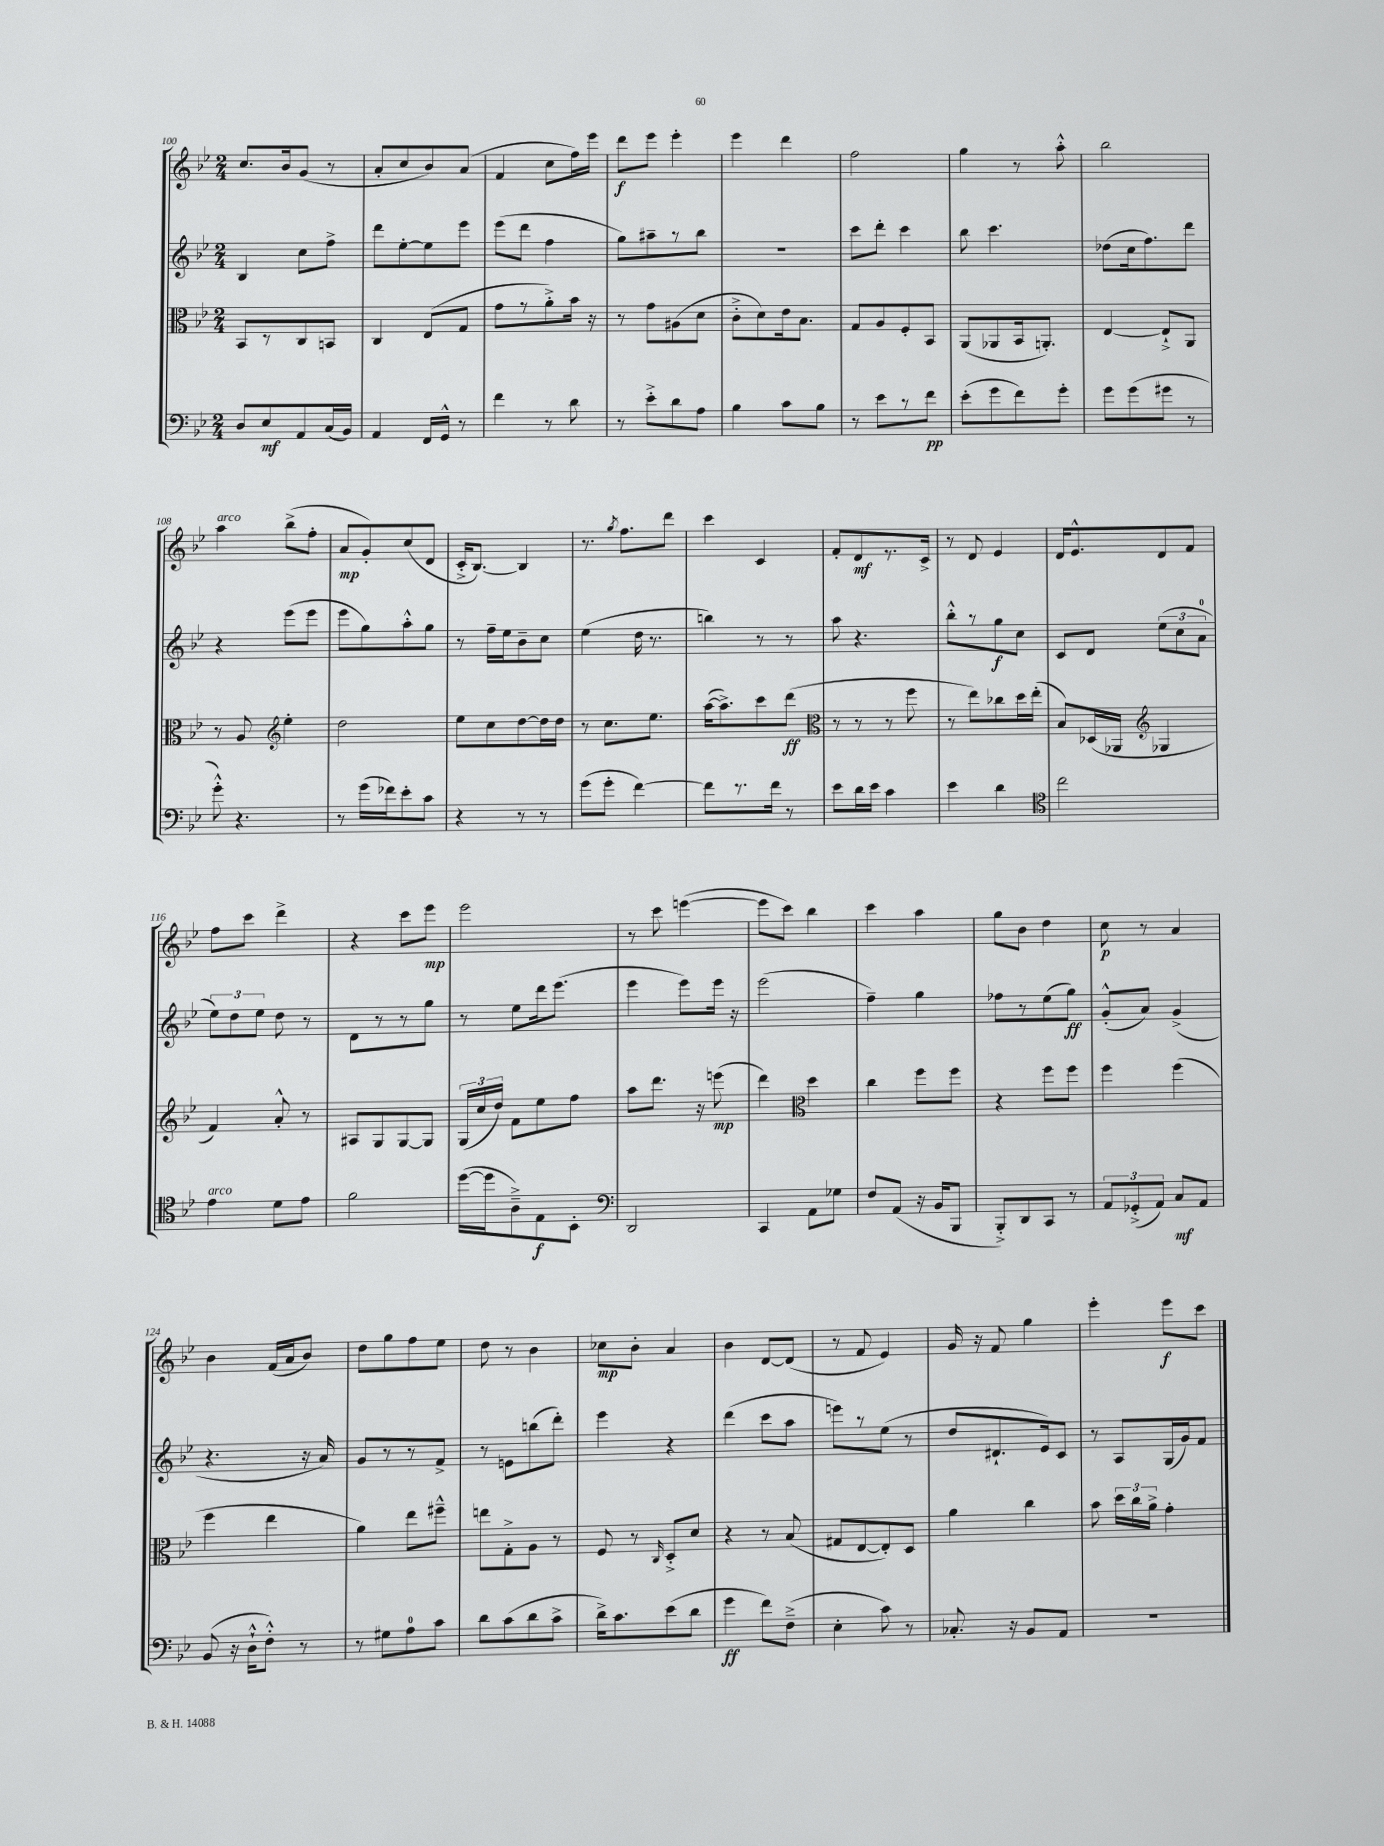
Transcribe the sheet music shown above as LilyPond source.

<<
\new StaffGroup <<
\new Staff = "s0" {
    \clef treble \key bes \major \numericTimeSignature \time 2/4
    \autoBeamOff c''8.[ bes'16 g'8]( r8 |
    a'8[-. c''8 bes'8) a'8]( |
    f'4 c''8[ f''16) ees'''16] |
    d'''8[\f ees'''8] ees'''4-. |
    ees'''4 d'''4 |
    f''2 |
    g''4 r8 a''8-.-^ |
    bes''2 |
    a''4^\markup { \italic "arco" } bes''8[->( f''8]-. |
    a'8[\mp g'8-.) c''8( d'8] |
    c'16[-.-> bes8.]~) bes4 |
    r8. \acciaccatura { g''8 } f''8.[ d'''8] |
    c'''4 c'4 |
    f'8[-. d'8\mf r8. c'16]-> |
    r8 d'8 ees'4 |
    d'16[ ees'8.-^ d'8 f'8] |
    f''8[ c'''8] d'''4-> |
    r4 c'''8[ ees'''8]\mp |
    ees'''2 |
    r8 c'''8 e'''4~( |
    e'''8[ c'''8]) bes''4 |
    c'''4 a''4 |
    g''8[ bes'8] d''4 |
    c''8\p r8 a'4 |
    bes'4 f'16[( a'16 bes'8]) |
    d''8[ g''8 f''8 ees''8] |
    d''8 r8 bes'4 |
    ces''8[\mp bes'8]-. a'4 |
    bes'4 d'8[~ d'8]( |
    r8 f'8 ees'4) |
    g'16 r16 f'8 g''4 |
    ees'''4-. ees'''8[\f c'''8] \bar "|." |
}
\new Staff = "s1" {
    \clef treble \key bes \major \numericTimeSignature \time 2/4
    \autoBeamOff bes4 c''8[ f''8]-> |
    d'''8[ ees''8~-. ees''8 ees'''8] |
    ees'''8[( d'''8] f''4 |
    g''8[) ais''8-- r8 bes''8] |
    r2 |
    c'''8[ d'''8]-. c'''4 |
    bes''8 c'''4. |
    des''8[( c''16 f''8.) d'''8] |
    r4 ees'''8[( ees'''8] |
    ees'''8[ g''8) a''8-.-^ g''8] |
    r8 f''16[-- ees''16 bes'8-- c''8] |
    ees''4( d''16 r8. |
    b''4) r8 r8 |
    a''8 r4. |
    bes''8[-.-^ r8 g''8\f c''8] |
    c'8[ d'8] \tuplet 3/2 { ees''8[( c''8 a'8]-0 } |
    \tuplet 3/2 { ees''8[) d''8 ees''8] } d''8 r8 |
    d'8[ r8 r8 g''8] |
    r8 ees''8[ d'''16 ees'''8.]( |
    ees'''4 ees'''8[) ees'''16] r16 |
    ees'''2( |
    f''4--) g''4 |
    fes''8[ r8 ees''8( g''8]\ff) |
    g'8[-.-^( a'8]) g'4->( |
    r4. r16 a'16) |
    g'8[ r8 r8 f'8]-> |
    r8 e'8[ b''8( d'''8]-.) |
    ees'''4 r4 |
    d'''4( c'''8[ a''8] |
    e'''8[) r8 ees''8]( r8 |
    d''8[ dis'8.-! ees'16) c'8] |
    r8 a8[ g16( g'16) f'8] \bar "|." |
}
\new Staff = "s2" {
    \clef alto \key bes \major \numericTimeSignature \time 2/4
    \autoBeamOff bes,8[ r8 c8 b,8] |
    c4 ees8[( g8] |
    g'8[ r8 a'8-.->) bes'16] r16 |
    r8 g'8[ ais8( d'8] |
    c'8[-.-> d'8) ees'16 bes8.] |
    g8[ a8 f8-. bes,8] |
    a,8[( aes,8 bes,16 a,8.]-.) |
    ees4~ ees8[-!-> a,8] |
    r8 a8 \clef treble ees''4-. |
    d''2 |
    ees''8[ c''8 d''8~ d''16 d''16] |
    r8 c''8.[ ees''8.] |
    a''16[~( a''8.->) c'''8 d'''8]\ff( |
    \clef alto r8 r8 r8 f''8 |
    r8 ees''8[) ces''8 d''16 ees''16]-.( |
    bes8[) des16( aes,16] \clef treble ges4 |
    f'4) a'8-.-^ r8 |
    ais8[ g8 g8~ g8] |
    \tuplet 3/2 { g16[( c''16 d''16]) } f'8[ ees''8 f''8] |
    a''8[ d'''8.] r16 e'''8\mp( |
    d'''4) \clef alto d''4 |
    c''4 f''8[ f''8] |
    r4 f''8[ f''8] |
    f''4 f''4( |
    f''4 ees''4 |
    a'4) ees''8[ fis''8]---^ |
    e''8[ g8-.-> a8] r8 |
    f8 r8 \grace { c16 } d8[-.-> d'8] |
    r4 r8 bes8( |
    gis8[ ees8~ ees8-.) d8] |
    a'4 c''4 |
    bes'8 \tuplet 3/2 { d''16[ c''16 a'16]-> } g'4-. \bar "|." |
}
\new Staff = "s3" {
    \clef bass \key bes \major \numericTimeSignature \time 2/4
    \autoBeamOff d8[ ees8\mf a,8 c16( bes,16]) |
    a,4 f,16[ g,16]-^ r8 |
    f'4 r8 d'8 |
    r8 ees'8[-.-> d'8 a8] |
    bes4 c'8[ bes8] |
    r8 ees'8[ r8 f'8]\pp |
    ees'8[-.( g'8 f'8) g'8]-. |
    g'8[ g'8( gis'8] r8 |
    g'8-.-^) r4. |
    r8 g'16[( fes'16) ees'8-. c'8] |
    r4 r8 r8 |
    g'8[( g'8]-. f'4~) |
    f'8[ r8. f'16] r8 |
    ees'8[ d'16 ees'16] c'4 |
    ees'4 d'4 |
    \clef tenor c''2 |
    ees'4^\markup { \italic "arco" } d'8[ ees'8] |
    f'2 |
    d''16[~( d''16 a8--->) ees8\f bes,8]-. |
    \clef bass d,2 |
    c,4 a,8[ ges8] |
    f8[ a,8]( r16 bes,16[ bes,,8] |
    bes,,8[-.->) d,8 c,8] r8 |
    \tuplet 3/2 { a,8[ ges,8-.->( a,8]) } c8[\mf a,8] |
    bes,8( r16 d16[-!-^ f8]-.-^) r8 |
    r8 gis8[ a8-0 c'8] |
    d'8[ c'8( d'8 c'8]-> |
    d'16[->) c'8. ees'8( d'8] |
    g'4\ff f'8[) f8]--->( |
    ees4-. c'8) r8 |
    ces8.-. r16 bes,8[ a,8] |
    r2 \bar "|." |
}
>>
>>
\layout { \context { \Score currentBarNumber = #100 } }
